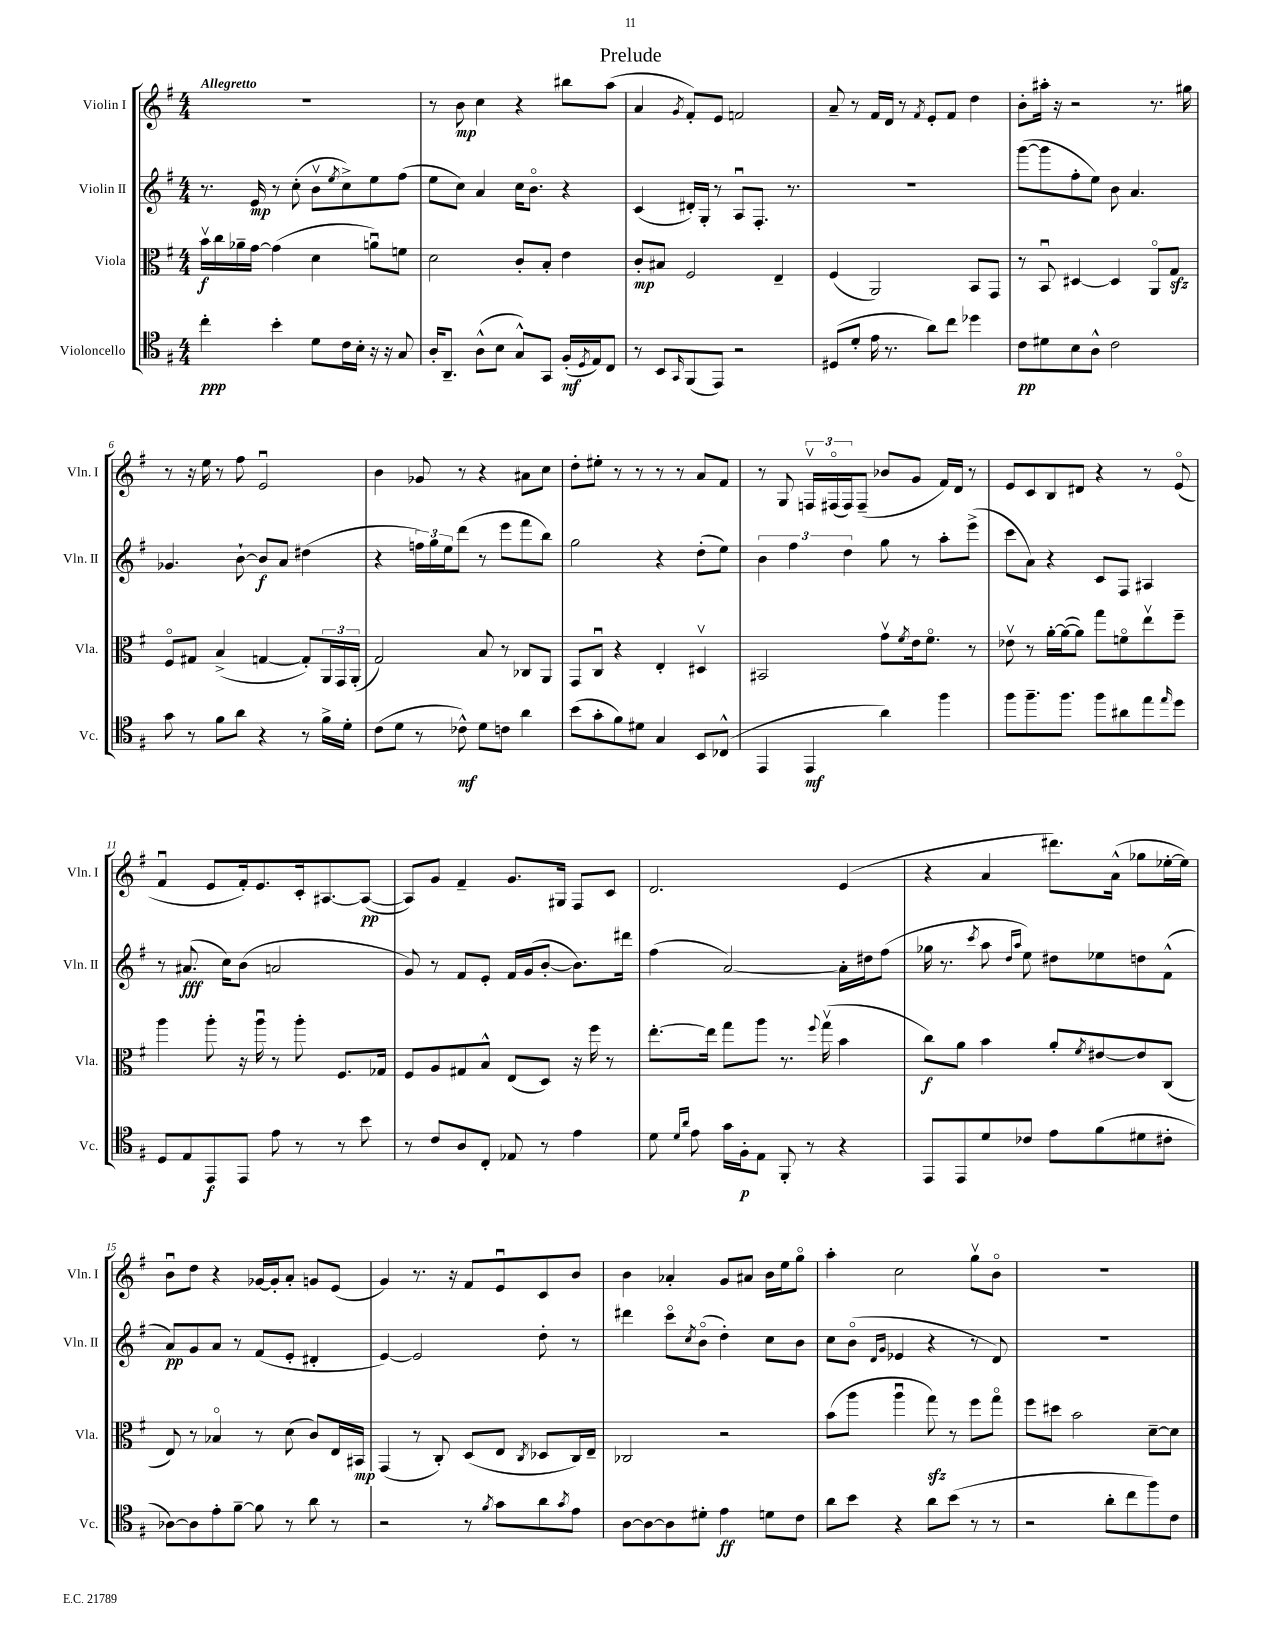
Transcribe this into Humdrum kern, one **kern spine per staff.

**kern	**dynam	**kern	**dynam	**kern	**dynam	**kern	**dynam
*part4	*part4	*part3	*part3	*part2	*part2	*part1	*part1
*staff4	*staff4	*staff3	*staff3	*staff2	*staff2	*staff1	*staff1
*I"Violoncello	*	*I"Viola	*	*I"Violin II	*	*I"Violin I	*
*I'Vc.	*	*I'Vla.	*	*I'Vln. II	*	*I'Vln. I	*
*clefC4	*	*clefC3	*	*clefG2	*	*clefG2	*
*k[f#]	*	*k[f#]	*	*k[f#]	*	*k[f#]	*
*M4/4	*	*M4/4	*	*M4/4	*	*M4/4	*
=1	=1	=1	=1	=1	=1	=1	=1
!	!	!	!	!	!	!LO:TX:a:B:t=Allegretto	!
4cc'\	ppp	16bv\LL	f	8.r	.	1r	.
.	.	16cc\	.	.	.	.	.
.	.	16a-X~\	.	.	.	.	.
.	.	[16g\JJ	.	16e/	mp	.	.
4b'\	.	(4g\]	.	8r	.	.	.
.	.	.	.	(8cc'\	.	.	.
8d\L	.	4d\	.	8bv\L	.	.	.
.	.	.	.	8qee/	.	.	.
16c\L	.	.	.	8cc^\)	.	.	.
16B'\JJ	.	.	.	.	.	.	.
16r	.	8anu\L)	.	8ee\	.	.	.
16r	.	.	.	.	.	.	.
8G/	.	8fn\J	.	(8ff#\J	.	.	.
=2	=2	=2	=2	=2	=2	=2	=2
16A'/KL	.	2d\	.	8ee\L	.	8r	.
8.AA~/J	.	.	.	.	.	.	.
.	.	.	.	8cc\J)	.	8b\	mp
(8A^^\L	.	.	.	4a/	.	4cc\	.
8B\J	.	.	.	.	.	.	.
8G^^/L)	.	8c'/L	.	16cc\KL	.	4r	.
.	.	.	.	8.b\J	.	.	.
8GG/J	.	8B'/J	.	.	.	.	.
(16F#'/LL	mf	4e\	.	4r	.	8bb#X\L	.
8qD/	.	.	.	.	.	.	.
16E/J)	.	.	.	.	.	.	.
8C/J	.	.	.	.	.	(8aa\J	.
=3	=3	=3	=3	=3	=3	=3	=3
8r	.	8c'/L	mp	(4c/	.	4a/	.
8BB/L	.	8B#X/J	.	.	.	.	.
16qqGG/	.	.	.	.	.	8qg/	.
(8FF#/	.	2F#/	.	16d#X'/LL)	.	8f#'/L)	.
.	.	.	.	16G'/JJ	.	.	.
8EE/J)	.	.	.	8r	.	8e/J	.
2r	.	.	.	8Au/L	.	2fn/	.
.	.	.	.	8.F#'/J	.	.	.
.	.	4E~/	.	.	.	.	.
.	.	.	.	8.r	.	.	.
=4	=4	=4	=4	=4	=4	=4	=4
(8D#X/L	.	(4F#/	.	1r	.	8a~/	.
8d'/J	.	.	.	.	.	8r	.
16e\	.	2AA/)	.	.	.	16f#/LL	.
8.r	.	.	.	.	.	16d/JJ	.
.	.	.	.	.	.	8r	.
.	.	.	.	.	.	8qf#/	.
8a\L)	.	.	.	.	.	8e'/L	.
8cc\J	.	.	.	.	.	8f#/J	.
4dd-X\	.	8BB/L	.	.	.	4dd\	.
.	.	8GG/J	.	.	.	.	.
=5	=5	=5	=5	=5	=5	=5	=5
8c\L	pp	8r	.	([8ggg\L	.	8b'\L	.
8d#X\	.	8BBu/	.	8ggg\]	.	16aa#X'\Jk	.
.	.	.	.	.	.	16r	.
8B\	.	[4D#X/	.	8ff#'\	.	2r	.
8A^^\J	.	.	.	8ee\J)	.	.	.
2c\	.	4D#/]	.	8b\	.	.	.
.	.	.	.	4.a/	.	.	.
.	.	8AA/L	.	.	.	8.r	.
.	.	8Gzz/J	.	.	.	.	.
.	.	.	.	.	.	16gg#X\	.
!!LO:LB:g=z
=6	=6	=6	=6	=6	=6	=6	=6
8g\	.	8F#/L	.	4.g-X/	.	8r	.
8r	.	8G#X/J	.	.	.	16r	.
.	.	.	.	.	.	16ee\	.
8f#\L	.	(4B^/	.	.	.	8r	.
8a\J	.	.	.	[8b`\	.	8ff#\	.
4r	.	[4Gn/	.	8b/L]	f	2eu/	.
.	.	.	.	8a/J	.	.	.
8r	.	8G'/L])	.	(4dd#X\	.	.	.
16f#^\LL	.	24AA/L	.	.	.	.	.
.	.	24GG/	.	.	.	.	.
16d'\JJ	.	.	.	.	.	.	.
.	.	(24AA'/JJ	.	.	.	.	.
=7	=7	=7	=7	=7	=7	=7	=7
(8c\L	.	2G/)	.	4r	.	4b\	.
8d\J	.	.	.	.	.	.	.
8r	.	.	.	24ffn\LL)	.	8g-X/	.
.	.	.	.	24gg\	.	.	.
.	.	.	.	24ee\J	.	.	.
8c-X^^\)	mf	.	.	(8ddd\J	.	8r	.
8d\L	.	8B/	.	8r	.	4r	.
8cn\J	.	8r	.	8eee\L	.	.	.
4a\	.	8C-X/L	.	8fff#\	.	8a#X\L	.
.	.	8AA/J	.	8bb\J)	.	8cc\J	.
=8	=8	=8	=8	=8	=8	=8	=8
(8b\L	.	8GG/L	.	2gg\	.	8dd'\L	.
8g'\	.	8Cu/J	.	.	.	8ee#X'\J	.
8f#\)	.	4r	.	.	.	8r	.
8d#X\J	.	.	.	.	.	8r	.
4G/	.	4E'/	.	4r	.	8r	.
.	.	.	.	.	.	8r	.
8BB/L	.	4D#Xv/	.	(8dd'\L	.	8a/L	.
(8C-X^^/J	.	.	.	8ee\J)	.	8f#/J	.
=9	=9	=9	=9	=9	=9	=9	=9
4EE/	.	2BB#X/	.	6b\	.	8r	.
.	.	.	.	.	.	8G/	.
.	.	.	.	6ff#\	.	.	.
4EE/	mf	.	.	.	.	24Fnv/LL	.
.	.	.	.	.	.	(24F#X/	.
.	.	.	.	6dd\	.	24F#/J)	.
.	.	.	.	.	.	(8F#~/J	.
4a\)	.	8gv\L	.	8gg\	.	8b-X/L	.
.	.	8qf#/	.	.	.	.	.
.	.	16e\k	.	8r	.	8g/J	.
.	.	8.f#\J	.	.	.	.	.
4ff#\	.	.	.	8aa'\L	.	16f#/LL)	.
.	.	.	.	.	.	16d/JJ	.
.	.	8r	.	(8eee^\J	.	8r	.
=10	=10	=10	=10	=10	=10	=10	=10
8ff#\L	.	8e-Xv\	.	8ccc\L	.	8e/L	.
8.ff#~\	.	8r	.	8a\J)	.	8c/	.
.	.	[16a'\LL	.	4r	.	8B/	.
8.ff#\J	.	(16a\J_	.	.	.	.	.
.	.	8a\J])	.	.	.	8d#X/J	.
8ff#\L	.	8gg\L	.	8c/L	.	4r	.
8a#X\	.	8fn\	.	8F#/J	.	.	.
8ee\	.	8eev\	.	4A#X/	.	8r	.
16qqee/	.	.	.	.	.	.	.
8dd\J	.	8ff#~\J	.	.	.	(8e/	.
!!LO:LB:g=z
=11	=11	=11	=11	=11	=11	=11	=11
8D/L	.	4aa\	.	8r	.	4f#u/	.
8E/	.	.	.	(8.a#X/	fff	.	.
8EE/	f	8aa'\	.	.	.	8e/L	.
.	.	.	.	16cc\KL)	.	.	.
8EE/J	.	16r	.	(8b\J	.	16f#'/k)	.
.	.	16aau\	.	.	.	8.e/	.
8e\	.	8r	.	2an/	.	.	.
8r	.	8aa'\	.	.	.	16c'/k	.
.	.	.	.	.	.	[8.A#X/	.
8r	.	8.F#/L	.	.	.	.	.
8b\	.	.	.	.	.	(8A#/J_	pp
.	.	16G-X/Jk	.	.	.	.	.
=12	=12	=12	=12	=12	=12	=12	=12
8r	.	8F#/L	.	8g/)	.	8A#/L])	.
8c/L	.	8A/	.	8r	.	8g/J	.
8A/	.	8G#X/	.	8f#/L	.	4f#~/	.
8C'/J	.	8B^^/J	.	8e'/J	.	.	.
8E-X/	.	(8E/L	.	16f#/LL	.	8.g/L	.
.	.	.	.	(16g/J	.	.	.
8r	.	8D/J)	.	[8b'/J	.	.	.
.	.	.	.	.	.	16G#X/Jk	.
4e\	.	16r	.	8.b\L])	.	8F#/L	.
.	.	16ff#\	.	.	.	.	.
.	.	8r	.	.	.	8c/J	.
.	.	.	.	16ddd#X\Jk	.	.	.
=13	=13	=13	=13	=13	=13	=13	=13
8d\	.	[8.ee'\L	.	(4ff#\	.	2.d/	.
16qqd/LL	.	.	.	.	.	.	.
16qqa/JJ	.	.	.	.	.	.	.
8e\	.	.	.	.	.	.	.
.	.	16ee\Jk]	.	.	.	.	.
16g\LL	.	8gg\L	.	[2a/)	.	.	.
16F#'\J	p	.	.	.	.	.	.
8E\J	.	8aa\J	.	.	.	.	.
8FF#'/	.	8.r	.	.	.	.	.
8r	.	.	.	.	.	.	.
.	.	8qqff#/	.	.	.	.	.
.	.	(16ggv\	.	.	.	.	.
4r	.	4b\	.	16a'\LL]	.	(4e/	.
.	.	.	.	16dd#X\J	.	.	.
.	.	.	.	(8ff#\J	.	.	.
=14	=14	=14	=14	=14	=14	=14	=14
8EE/L	.	8cc\L)	f	16gg-X\	.	4r	.
.	.	.	.	8.r	.	.	.
8EE/	.	8a\J	.	.	.	.	.
.	.	.	.	8qccc/	.	.	.
8d/	.	4b\	.	8aa\	.	4a/	.
.	.	.	.	16qqdd/LL	.	.	.
.	.	.	.	16qqaa/JJ	.	.	.
8c-X/J	.	.	.	8ee\)	.	.	.
8e\L	.	8a'/L	.	8dd#X\L	.	8.ddd#X\L)	.
.	.	8qf#/	.	.	.	.	.
(8f#\	.	[8e#X/	.	8ee-X\	.	.	.
.	.	.	.	.	.	(16a^^\Jk	.
8d#X\	.	8e#/]	.	8ddn\	.	8gg-X\L	.
8c#X'\J	.	(8C/J	.	(8f#^^\J	.	[16ee-X'\L	.
.	.	.	.	.	.	16ee-\JJ])	.
!!LO:LB:g=z
=15	=15	=15	=15	=15	=15	=15	=15
[8A-X\L)	.	8E/)	.	8a/L)	pp	8bu\L	.
8A-\]	.	8r	.	8g/	.	8dd\J	.
8e'\	.	4B-X/	.	8a/J	.	4r	.
[8f#~\J	.	.	.	8r	.	.	.
8f#\]	.	8r	.	(8f#/L	.	[16g-X/LL	.
.	.	.	.	.	.	16g-'/J]	.
8r	.	(8d\	.	8e'/J	.	8a'/J	.
8a\	.	8c/L)	.	4d#X'/	.	8gn/L	.
8r	.	16E/L	.	.	.	(8e/J	.
.	.	16BB#X/JJ	mp	.	.	.	.
=16	=16	=16	=16	=16	=16	=16	=16
2r	.	(4GG/	.	[4e/)	.	4g/)	.
.	.	8r	.	2e/]	.	8.r	.
.	.	8C'/)	.	.	.	.	.
.	.	.	.	.	.	16r	.
8r	.	(8D/L	.	.	.	8f#/L	.
8qf#/	.	.	.	.	.	.	.
8g\L	.	8E/J	.	.	.	8eu/	.
.	.	8qC/	.	.	.	.	.
8a\	.	8D-X/L	.	8dd'\	.	8c/	.
8qg/	.	.	.	.	.	.	.
8e\J	.	16C/L)	.	8r	.	8b/J	.
.	.	16E~/JJ	.	.	.	.	.
=17	=17	=17	=17	=17	=17	=17	=17
[8A\L	.	2C-X/	.	4ddd#X\	.	4b\	.
8A\_	.	.	.	.	.	.	.
8A\]	.	.	.	8ccc\L	.	4a-X'/	.
.	.	.	.	8qcc/	.	.	.
8d#X'\J	.	.	.	(8b\J	.	.	.
4e\	ff	2r	.	4dd'\)	.	8g/L	.
.	.	.	.	.	.	8a#X/J	.
8dn\L	.	.	.	8cc\L	.	16b\LL	.
.	.	.	.	.	.	16ee\J	.
8c\J	.	.	.	8b\J	.	8gg\J	.
=18	=18	=18	=18	=18	=18	=18	=18
8a\L	.	(8b\L	.	8cc\L	.	4aa'\	.
8b\J	.	8aa\J	.	(8b\J	.	.	.
.	.	.	.	16qqd/LL	.	.	.
.	.	.	.	16qqg/JJ	.	.	.
4r	.	4aau\	.	4e-X/	.	2cc\	.
8a\L	.	8ggzz\)	.	4r	.	.	.
(8b\J	.	8r	.	.	.	.	.
8r	.	8ff#\L	.	8r	.	8ggv\L	.
8r	.	8gg\J	.	8d/)	.	8b\J	.
=19	=19	=19	=19	=19	=19	=19	=19
2r	.	8ff#\L	.	1r	.	1r	.
.	.	8dd#X\J	.	.	.	.	.
.	.	2b\	.	.	.	.	.
8a'\L	.	.	.	.	.	.	.
8cc\	.	.	.	.	.	.	.
8ff#\)	.	[8d~\L	.	.	.	.	.
8c\J	.	8d\J]	.	.	.	.	.
==	==	==	==	==	==	==	==
*-	*-	*-	*-	*-	*-	*-	*-
